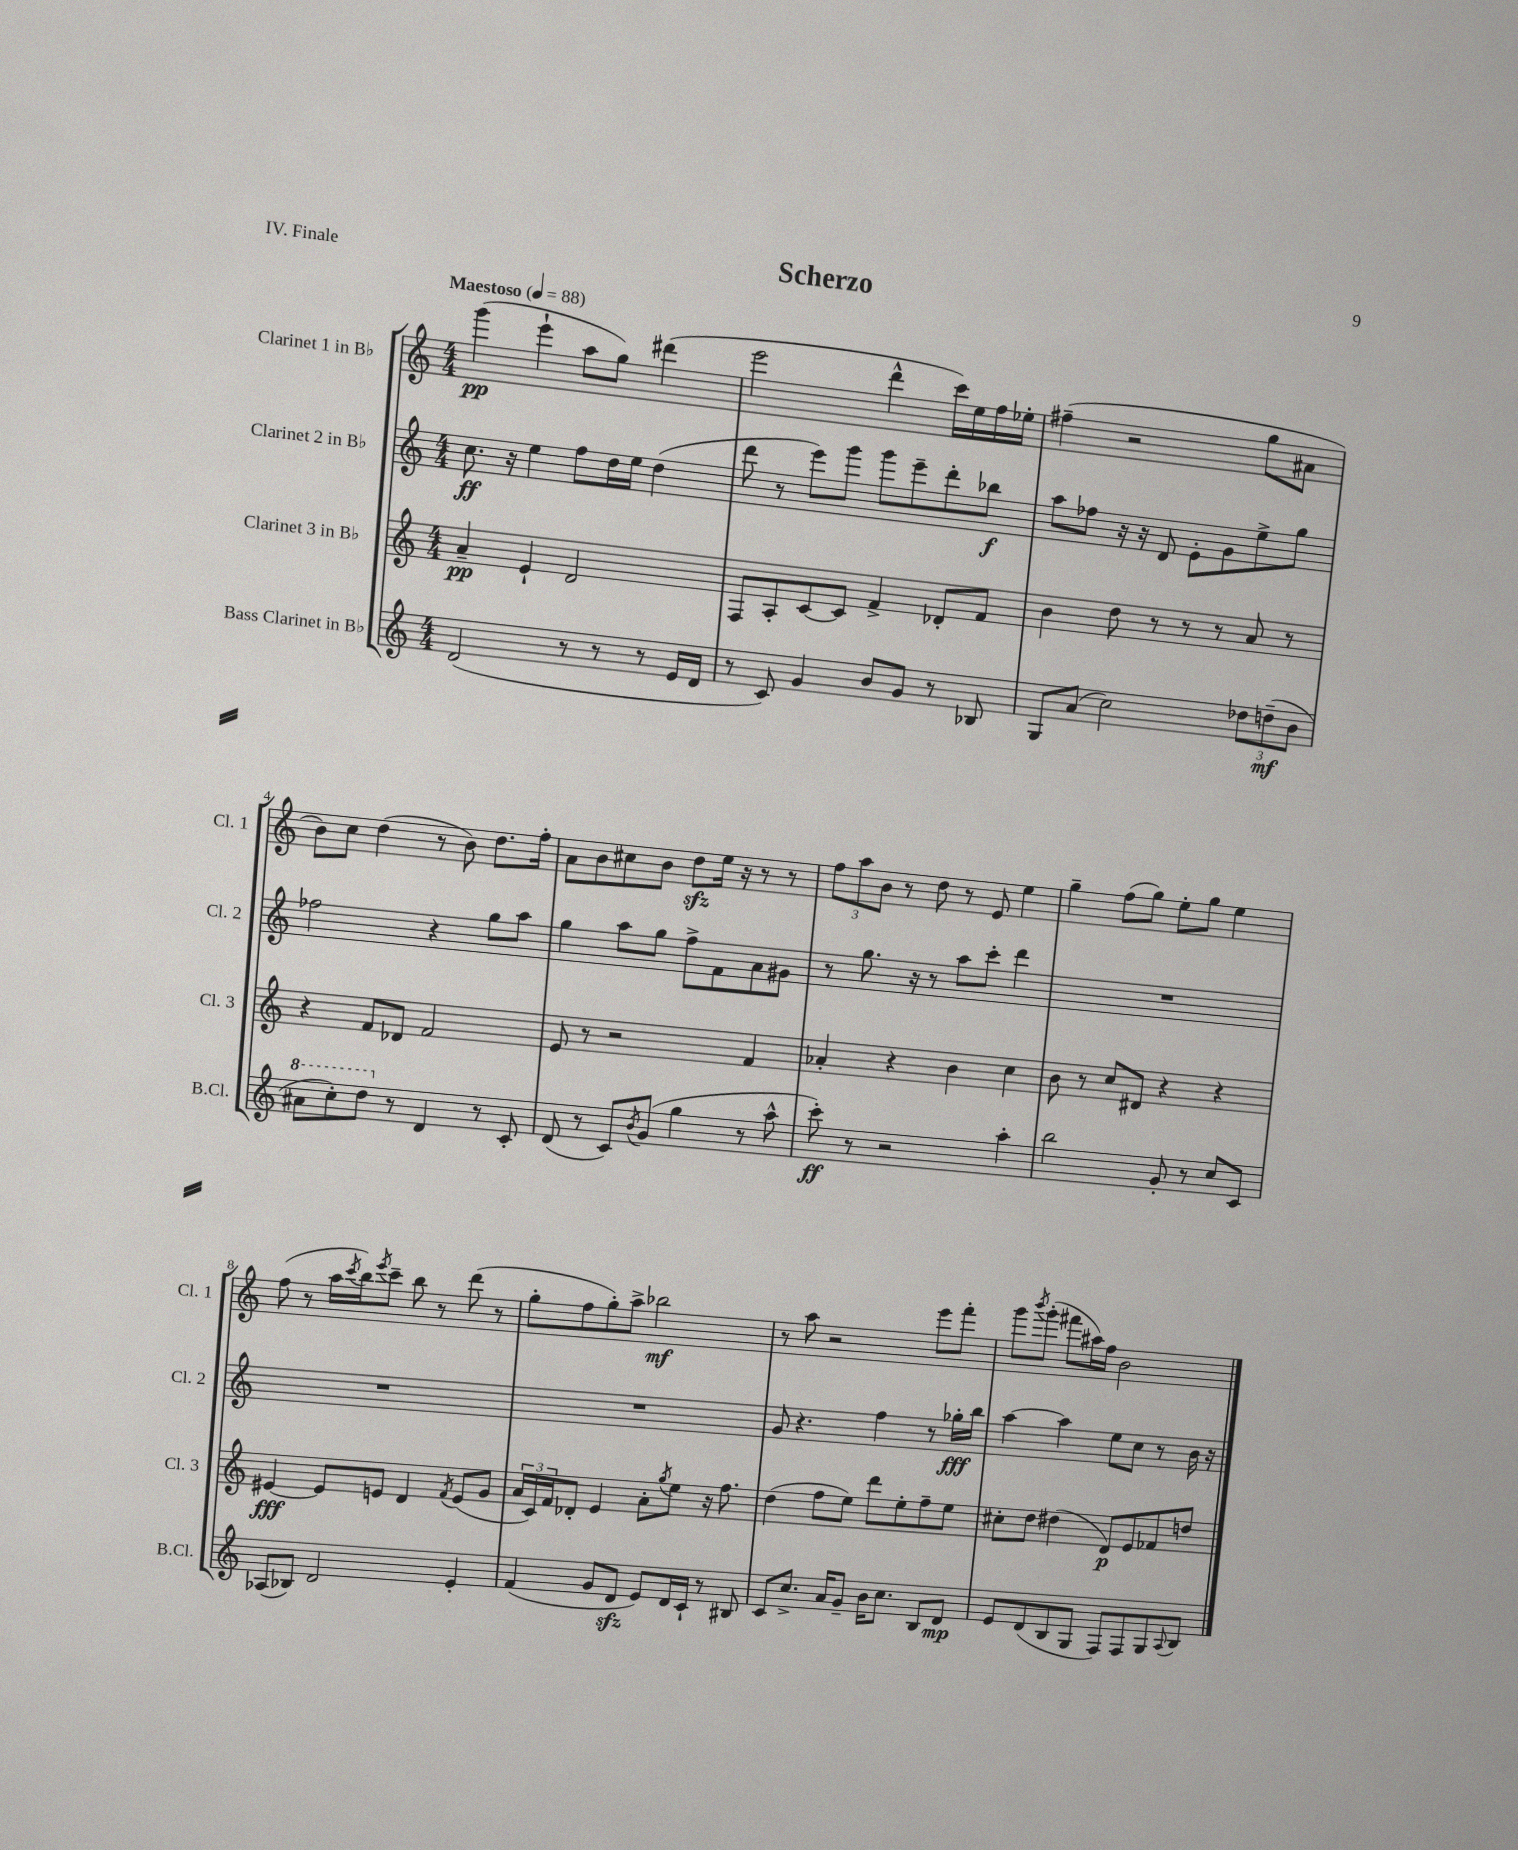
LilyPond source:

\header { title = "Scherzo" piece = "IV. Finale" }
<<
\new StaffGroup <<
\new Staff = "s0" \with { instrumentName = "Clarinet 1 in Bb" shortInstrumentName = "Cl. 1" } {
    \clef treble \key c \major \numericTimeSignature \time 4/4 \tempo "Maestoso" 4 = 88
    g'''4\pp( e'''4-! a''8 g''8) dis'''4( |
    e'''2 d'''4-^ c'''16) e''16 f''16 ees''16-. |
    fis''4--( r2 g''8 ais'8 |
    b'8) c''8 d''4( r8 b'8) d''8. f''16-. |
    a'8 b'8 cis''8 b'8 d''8\sfz e''16 r16 r8 r8 |
    \tuplet 3/2 { f''8 a''8 b'8 } r8 d''8 r8 e'8 e''4 |
    g''4-- f''8( g''8) e''8-. g''8 e''4 |
    f''8( r8 a''16 \acciaccatura { c'''8 } b''16) \acciaccatura { e'''8 } c'''8-- b''8 r8 d'''8( r8 |
    g''8-. f''8 g''8-.) a''8-> bes''2\mf |
    r8 a''8 r2 e'''8 f'''8-. |
    g'''8 \acciaccatura { b'''8 } g'''8-.( fis'''8 ais''16) f''16 b'2 \bar "|." |
}
\new Staff = "s1" \with { instrumentName = "Clarinet 2 in Bb" shortInstrumentName = "Cl. 2" } {
    \clef treble \key c \major \numericTimeSignature \time 4/4
    c''8.\ff r16 e''4 f''8 d''16 e''16 d''4( |
    d'''8 r8 e'''8) g'''8 g'''8 e'''8-- d'''8-. bes''8\f |
    a''8 fes''8 r16 r16 d'8 e'8-. g'8 e''8-> g''8 |
    fes''2 r4 g''8 a''8 |
    g''4 a''8 g''8 f''8-> f'8 a'8 gis'8 |
    r8 g''8. r16 r8 a''8 c'''8-. d'''4 |
    R1 |
    R1 |
    R1 |
    g'8 r4. f''4 r8 ges''16-.\fff b''16 |
    a''4~ a''4 e''8 c''8 r8 b'16 r16 \bar "|." |
}
\new Staff = "s2" \with { instrumentName = "Clarinet 3 in Bb" shortInstrumentName = "Cl. 3" } {
    \clef treble \key c \major \numericTimeSignature \time 4/4
    a'4--\pp e'4-! d'2 |
    f8 a8-. c'8~ c'8 f'4-> des'8-. f'8 |
    b'4 d''8 r8 r8 r8 a'8 r8 |
    r4 f'8 des'8 f'2 |
    e'8 r8 r2 f'4 |
    aes'4-. r4 b'4 c''4 |
    b'8 r8 c''8 dis'8 r4 r4 |
    eis'4~\fff eis'8 e'8 d'4 \acciaccatura { f'8 } e'8( g'8 |
    \tuplet 3/2 { a'16 c'16) f'16 } des'8-. e'4 a'8-. \acciaccatura { g''8 } e''8 r16 f''8. |
    d''4( f''8 e''8) d'''8 e''8-. f''8-- e''8 |
    cis''8-. d''8 dis''4( d'8\p) e'8 fes'8 d''8 \bar "|." |
}
\new Staff = "s3" \with { instrumentName = "Bass Clarinet in Bb" shortInstrumentName = "B.Cl." } {
    \clef treble \key c \major \numericTimeSignature \time 4/4
    d'2( r8 r8 r8 e'16 d'16 |
    r8 c'8) g'4 b'8 g'8 r8 bes8 |
    g8 a'8( c''2) \tuplet 3/2 { des''8 d''8--\mf( b'8 } |
    \ottava #1 ais''8 c'''8-.) d'''8 \ottava #0 r8 d'4 r8 c'8-. |
    d'8( r8 c'8) \acciaccatura { b'8 } g'8( g''4 r8 a''8-^ |
    c'''8-.\ff) r8 r2 a''4-. |
    b''2 g'8-. r8 c''8 c'8 |
    aes8( bes8) d'2 e'4-. |
    f'4( g'8 d'8\sfz e'8) d'16 c'16-! r8 bis8 |
    c'8 c''8.-> a'16 g'8-- b'16 c''8. b8 d'8\mp |
    e'8 d'8( b8 g8 f8) f8 g8 \appoggiatura { a8 } b8 \bar "|." |
}
>>
>>
